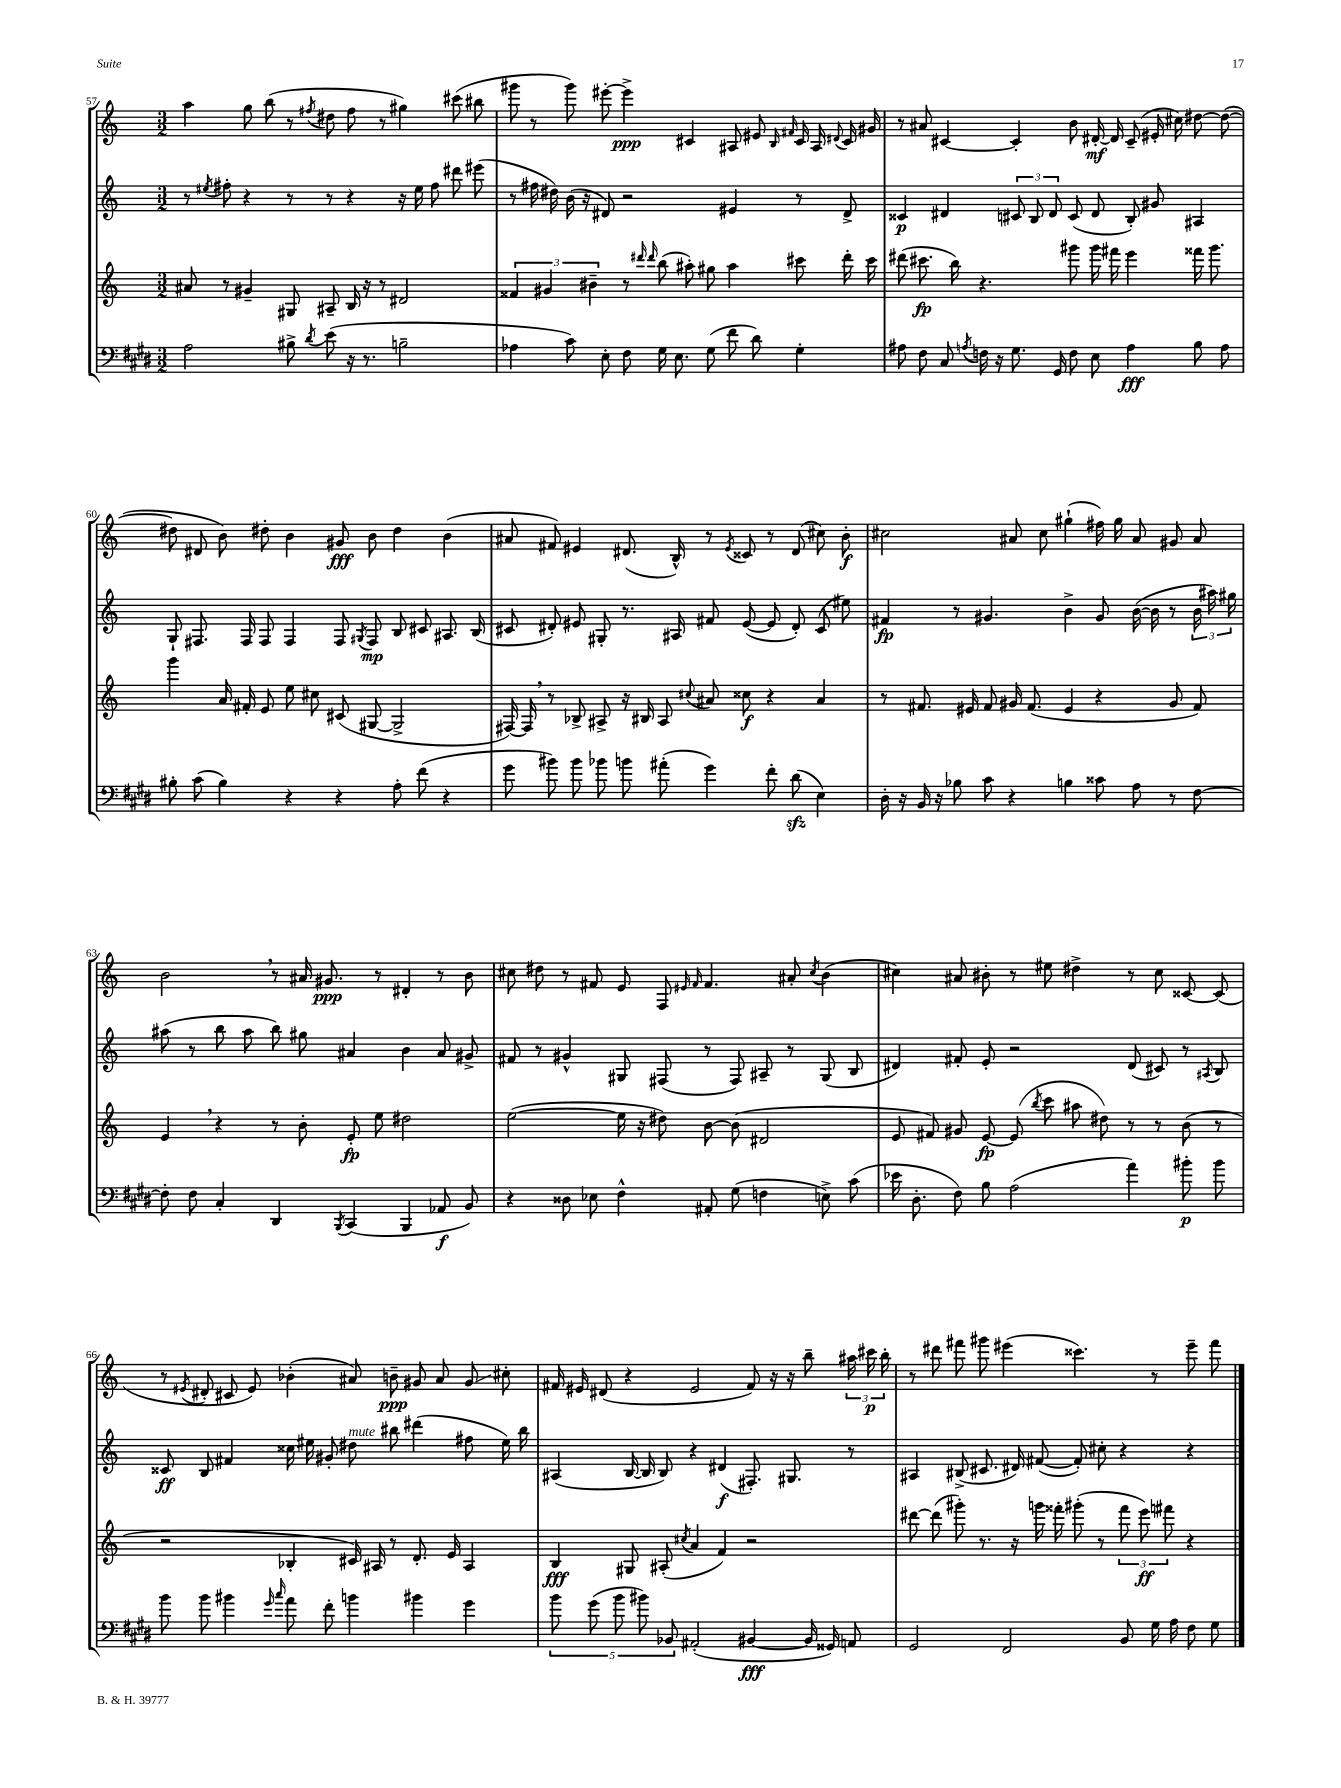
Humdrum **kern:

**kern	**kern	**kern	**kern
*staff4	*staff3	*staff2	*staff1
*clefF4	*clefG2	*clefG2	*clefG2
*k[f#c#g#d#]	*k[]	*k[]	*k[]
*M3/2	*M3/2	*M3/2	*M3/2
2A\	8a#/	8r	4aa\
.	.	8qee#/	.
.	8r	8ff#'\	.
.	4g#~/	4r	8gg\
.	.	.	(8bb\
8B#^\	8G#/	8r	8r
8qd#/	.	.	8qff#/
(8e\	8A#~/	8r	8dd#\
16r	16B/	4r	8ff#\
8.r	16r	.	.
.	8r	.	8r
2B~\	2d#/	16r	4gg#\)
.	.	16ee#\	.
.	.	8ff#\	.
.	.	8ddd#\	(8ccc#\
.	.	(8eee#\	8bb#\
=	=	=	=
4A-\	6f##/	8r	8ggg#\
.	.	16ff#\	8r
.	6g#/	.	.
.	.	16dd#\)	.
8c#\)	.	(16b\	8ggg#\)
.	.	16r	.
.	6b#~\	.	.
8E'\	.	8d#/)	[8eee#'\
8F#\	8r	2r	4eee#^\]
.	16qqddd#/	.	.
.	16qqddd#/	.	.
16G#\	(8bb\	.	.
8.E\	.	.	.
.	8aa#'\)	.	4c#/
(8G#\	8gg#\	.	.
8f#\	4aa#\	4e#/	8A#/
8d#\)	.	.	8e#/
.	.	.	16qqB/
.	.	.	16qqf#/
4G#'\	8ccc#\	8r	16c#/
.	.	.	16A#/
.	.	.	8qqd#/
.	16ddd#'\	8d#^/	16c#/
.	16ccc#\	.	16g#/
=	=	=	=
8A#\	(8ddd#\	4c##/	8r
8F#\	8.ccc#\	.	8a#/
8C#/	.	4d#/	[4c#/
.	16bb\)	.	.
8qA/	.	.	.
16F\	4.r	.	.
16r	.	.	.
8.G#\	.	12c#/	4c#'/]
.	.	12B/	.
.	.	12d#/	.
16GG#/	.	.	.
8F\	8ggg#\	(8c#/	8b\
8E\	16ggg#\	8d#/	[16d#'/
.	16fff#\	.	16d#/]
4A\	4eee\	8B'/)	(8c#~/
.	.	8g#/	16e#'/
.	.	.	16cc#\)
8B\	16fff##\	4A#/	[8dd#\
.	8.ggg#\	.	.
8A\	.	.	(8dd#\_
=	=	=	=
8B#'\	4ggg\	8G`/	8dd#\]
(8c#\	.	8.F#/	8d#/
4B#\)	16a/	.	8b\)
.	16f#'/	16F#/	.
.	8e/	8F#/	8dd#'\
4r	8ee\	4F#/	4b\
.	8cc#\	.	.
4r	(8c#/	8F#/	8g#/
.	.	8qG#/	.
.	[8G#/	8F#/	8b\
8A'\	2G#^/]	8B/	4dd#\
(8f#\	.	8c#/	.
4r	.	8.A#/	(4b\
.	.	(16B/	.
=	=	=	=
8g#\	[16F#/)	8c#/	8a#/
.	16F#/]	.	.
8b#\)	8r	8d#'/)	8f#/)
8b#\	8B-^/	8e#/	4e#/
8b-\	8A#^/	8G#'/	.
8b\	16r	8.r	(8.d#/
.	16B#/	.	.
(8a#'\	8A#/	.	.
.	.	16A#/	16B^^/)
.	8qqcc#/	.	.
4g#\)	8a#/	8f#/	8r
.	.	.	8qe#/
.	8cc##\	([8e#/	8c##/
8f#'\	4r	8e#/]	8r
(8d#\	.	8d#'/)	(8d#/
4E\)	4a#/	(8c#/	8cc#\)
.	.	8ee#\)	8b'\
=	=	=	=
16D#'\	8r	4f#/	2cc#\
16r	.	.	.
16BB/	8.f#/	.	.
16r	.	.	.
8B-\	.	8r	.
.	16e#/	.	.
8c#\	8f#/	4.g#/	.
4r	16g#/	.	8a#/
.	(8.f#/	.	.
.	.	.	8cc#\
4B\	4e#/	4b^\	(4gg#`\
8c##\	4r	8g#/	16ff#\)
.	.	.	16gg#\
8A\	.	([16b\	8a#/
.	.	16b\]	.
8r	8g#/	8r	8g#/
[8F#\	8f#/)	24b\	8a#/
.	.	24aa#\)	.
.	.	24gg#\	.
=	=	=	=
8F#'\]	4e/	(8aa#\	2b\
8F#\	.	8r	.
4C#'/	4r	8bb\	.
.	.	8aa#\	.
4DD#/	8r	8bb\)	8r
.	8b'\	8gg#\	16a#/
.	.	.	8.g#/
8qBBB/	.	.	.
(4CC#/	8e'/	4a#/	.
.	8ee\	.	8r
4BBB/	2dd#\	4b\	4d#'/
8AA-/	.	8a#/	8r
8BB/)	.	8g#^/	8b\
=	=	=	=
4r	([2ee\	8f#/	8cc#\
.	.	8r	8dd#\
8D##\	.	4g#^^/	8r
8E-\	.	.	8f#/
4F#^^\	16ee\]	8G#/	8e/
.	16r	.	.
.	8dd#\)	(8F#/	8F/
.	.	.	16qqe#/
.	.	.	16qqf#/
8AA#'/	[8b\	8r	4.f#/
(8G#\	(8b\]	8F#/)	.
4F\	2d#/	8A#~/	.
.	.	8r	8a#'/
.	.	.	8qcc#/
8E^\)	.	(8G#/	(4b\
(8c#\	.	8B/	.
=	=	=	=
16e-\	8e/	4d#/)	4cc#\)
8.D#'\	.	.	.
.	8f#/)	.	.
8F#\)	8g#/	8f#'/	8a#/
8B\	[8e/	8e'/	8b#'\
(2A\	(8e/]	2r	8r
.	8qbb/	.	.
.	8ccc\	.	8ee#\
.	8aa#\	.	4dd#^\
.	8dd#\)	.	.
4a\)	8r	(8d#/	8r
.	8r	8c#/)	8cc#\
8b#'\	(8b\	8r	[8c##/
.	.	8qA#/	.
8b#\	8r	8B/	(8c##/]
=	=	=	=
8b\	2r	8c##/	8r
.	.	.	8qe#/
8b\	.	8B/	8d#'/
4b#\	.	4f#/	8c#/
.	.	.	8e#/)
16qqg#/	.	.	.
16qqcc#/	.	.	.
8a\	4B-'/	16cc##\	(4b-'\
.	.	16ee#\	.
8f#'\	.	8g#'/	.
4b\	16c#/)	8dd#\	8a#/)
.	16A#/	.	.
.	8r	8bb#\	8b~\
4b#\	8.d'/	(4ddd#\	8g#/
.	.	.	8a#/
.	16e/	.	.
4g#\	4A#/	8ff#\	8g#/
.	.	16ee#\)	8cc#'\
.	.	16bb#\	.
=	=	=	=
10b\	4B/	(4A#/	16f#/
.	.	.	16e#/
(10g#\	.	.	.
.	.	.	(8d#/
10b\	.	.	.
.	8G#/	[16B/	4r
10b#\)	.	.	.
.	.	16B/]	.
.	(8A#'/	8B/)	.
10BB-/	.	.	.
.	8qcc#/	.	.
(2AA#'/	4a/	4r	2e#/
.	4f/)	(4d#/	.
[4BB#/	2r	8.F#'/)	8f#/)
.	.	.	16r
.	.	8.G#/	16r
16BB#/]	.	.	8bb~\
16GG##/)	.	.	.
8AA/	.	8r	24aa#\
.	.	.	24ccc#\
.	.	.	24bb'\
=	=	=	=
2GG#/	[8ddd#\	4A#/	8r
.	(8ddd#\]	.	8ddd#\
.	8ggg#'\)	(8B#^/	8fff#\
.	8.r	8.c#/	8ggg#\
2FF#/	.	.	(4eee#\
.	16r	16d#/)	.
.	16ggg\	([8f#/	.
.	16fff##'\	.	.
.	(8ggg#'\	8f#'/])	4.ccc##\)
.	8r	8cc#'\	.
8BB/	12fff##\	4r	.
.	12eee\)	.	.
16G#\	.	.	8r
.	12fff#\	.	.
16A\	.	.	.
8F#\	4r	4r	8eee#~\
8G#\	.	.	8fff#\
==	==	==	==
*-	*-	*-	*-
